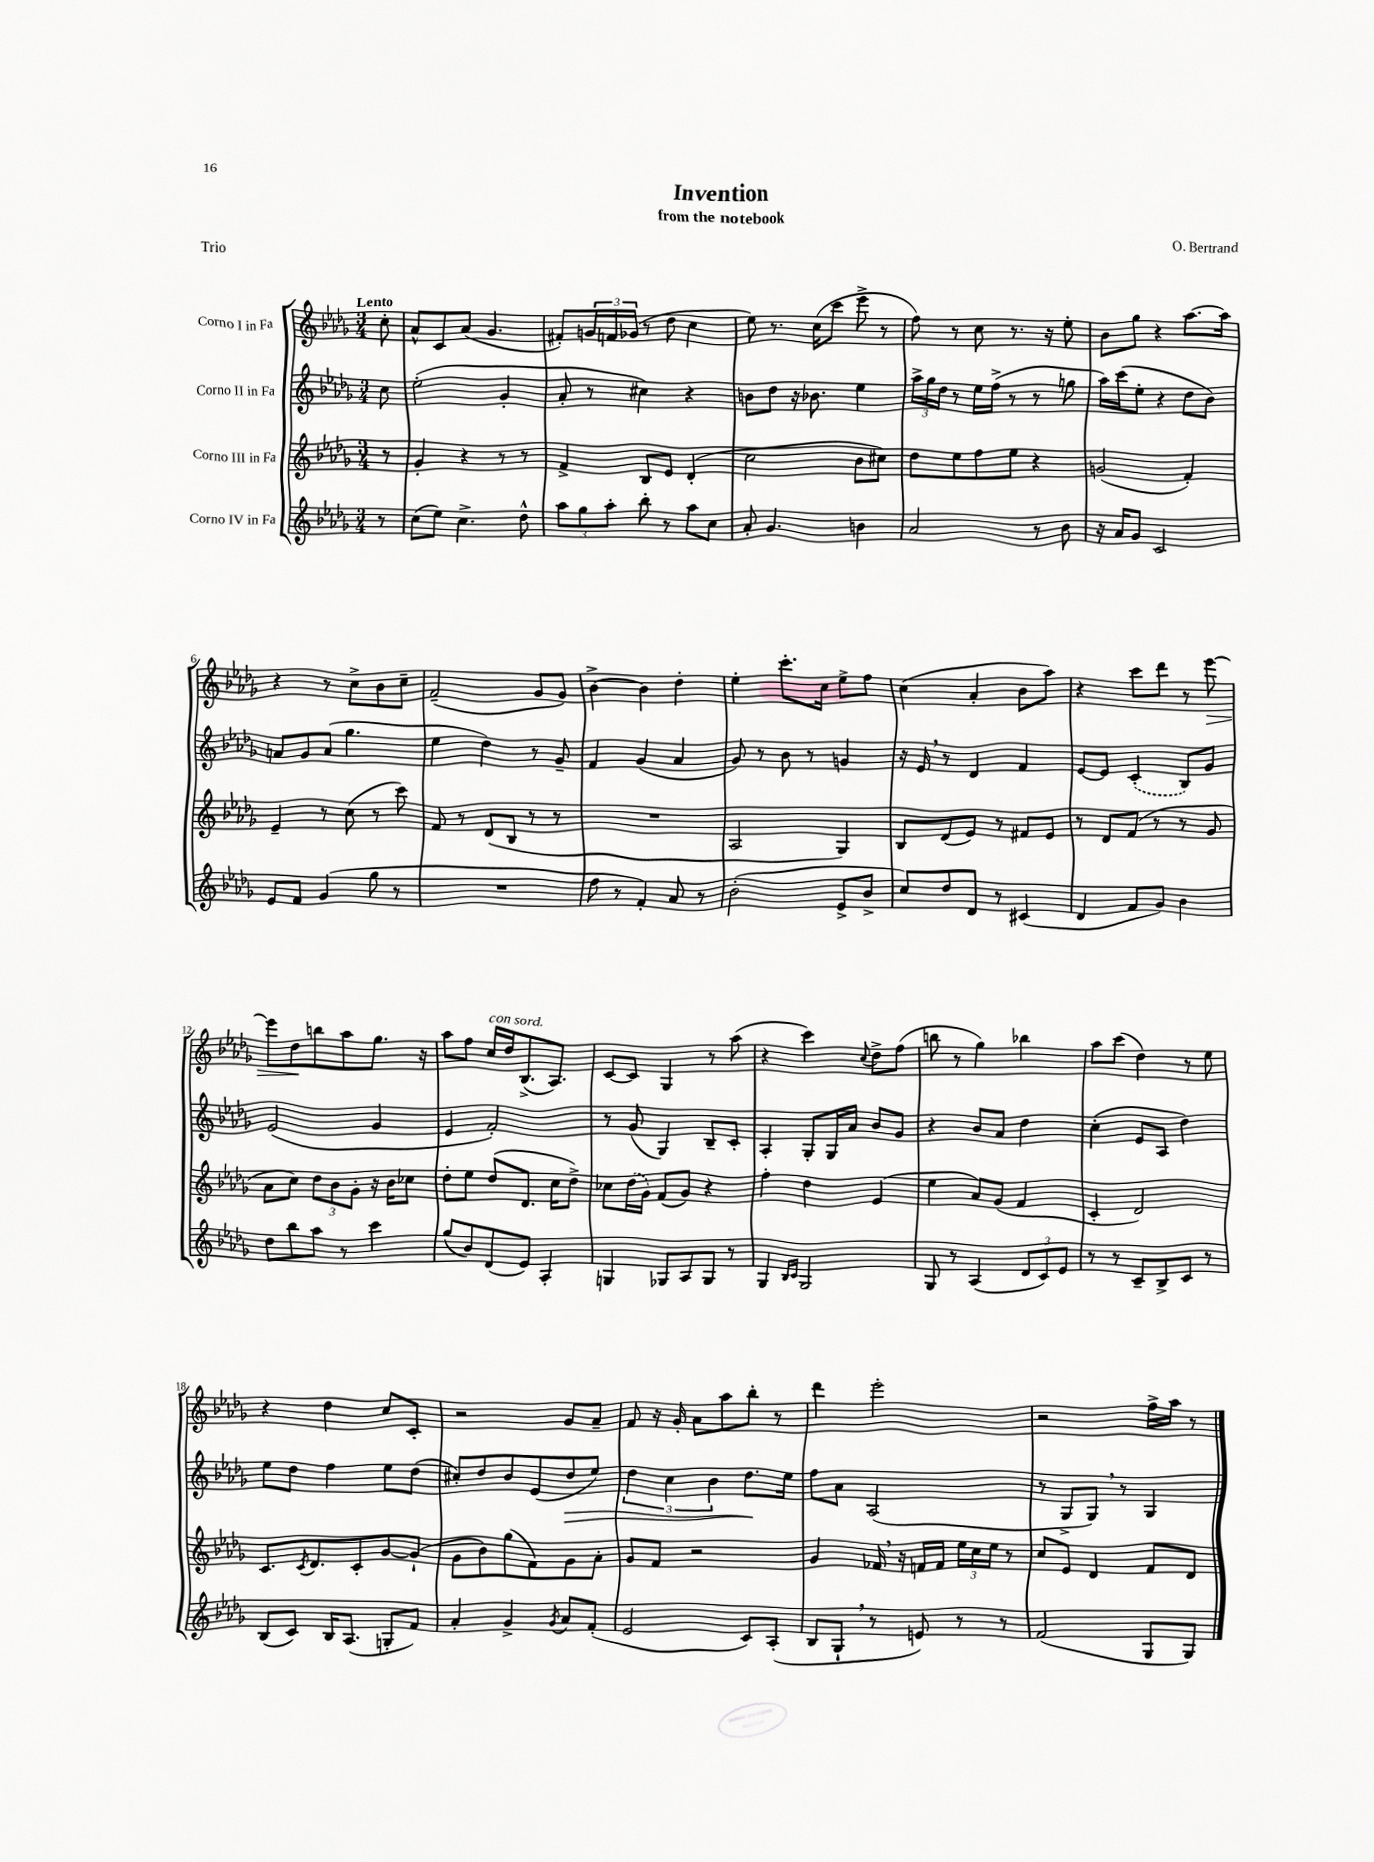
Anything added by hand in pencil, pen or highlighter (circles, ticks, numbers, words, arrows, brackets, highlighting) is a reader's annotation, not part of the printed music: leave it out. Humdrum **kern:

**kern	**kern	**kern	**kern
*staff4	*staff3	*staff2	*staff1
*clefG2	*clefG2	*clefG2	*clefG2
*k[b-e-a-d-g-]	*k[b-e-a-d-g-]	*k[b-e-a-d-g-]	*k[b-e-a-d-g-]
*M3/4	*M3/4	*M3/4	*M3/4
8r	8r	8cc	8cc'
=	=	=	=
(8cc	4g-'	(2ee-'	8a-^^
8ee-)	.	.	8c
4.cc^	4r	.	(8a-
.	.	.	4.g-
.	8r	4g-'	.
8dd-^^	8r	.	.
=	=	=	=
12aa-	4f^	8a-'	8f#')
12gg-	.	.	.
.	.	8r	24g
12aa-'	.	.	24f
.	.	.	(24g-
8bb-'	8B-	4cc#)	8r
8r	8e-	.	8dd-
8aa-	(4d-'	4r	4cc
8cc	.	.	.
=	=	=	=
8a-'	2cc	8b	8ee-)
4.g-	.	8dd-	8.r
.	.	16r	.
.	.	8.b-	(16cc
.	.	.	8ccc
4b	8b-	4ee-	8eee-^
.	8cc#)	.	8r
=	=	=	=
2a-	8dd-	24aa-^	8ff)
.	.	24gg-	.
.	.	24dd-	.
.	8ee-	8r	8r
.	8ff	16ee-	8cc
.	.	(16ff^	.
.	8ee-	8r	8.r
8r	4r	8r	.
.	.	.	16r
8b-	.	8gg	8ee-'
=	=	=	=
16r	(2g	16aa-)	8b-
16a-	.	(16ccc	.
8g-	.	8ee-'	8gg-
2c	.	4r	4r
.	4f')	8dd-	[8.aa-
.	.	8b-)	.
.	.	.	16aa-]
=	=	=	=
8e-	4e-~	8a	4r
8f	.	8g-	.
(4g-	8r	(8a	8r
.	(8cc	4.gg-	8cc^
8gg-	8r	.	8b-
8r	8ccc)	.	8cc~
=	=	=	=
2.r	8f	4ee-	(2f~
.	8r	.	.
.	(8d-	4dd-)	.
.	8B-	.	.
.	8r	8r	8g-
.	8r	8g-~	8g-)
=	=	=	=
8ff	2.r	4f	[4b-^
8r	.	.	.
4f')	.	(4g-	4b-]
8a-	.	4a-	4dd-'
8r	.	.	.
=	=	=	=
(2b-'	2A-	8g-)	4ee-'
.	.	8r	.
.	.	8b-	8.ccc'
.	.	8r	.
.	.	.	16cc
8e-^	4G-)	4g	8ee-^
8b-^	.	.	8ff
=	=	=	=
8cc)	8B-	16r	(4cc
.	.	16e-	.
8dd-	(8d-	8r	.
8d-	8e-)	4d-	4a-'
8r	8r	.	.
(4c#	8f#	4f	8b-
.	8e-	.	8aa-)
=	=	=	=
4d-	8r	[8e-	4r
.	8d-	8e-]	.
8f	(8f	(4c'	8ccc
8g-)	8r	.	8ddd-
4b-	8r	8B-)	8r
.	8g-	8g-	[8eee-
=	=	=	=
8dd-	8a-	(2e-	8eee-]
8bb-	8cc)	.	8dd-
8aa-	12dd-	.	8bb
.	12b-	.	.
8r	.	.	8aa-
.	12g-'	.	.
4ccc	16r	4g-	8.gg-
.	16b-	.	.
.	8cc-	.	.
.	.	.	16r
=	=	=	=
(8gg-	8dd-'	4e-	8aa-
8b-)	8ee-	.	8ff
(8d-	(8dd-	2f')	16cc
.	.	.	16dd-
8e-)	8.d-	.	(8.B-^
4A-'	.	.	.
.	16cc	.	8.A-)
.	8dd-^)	.	.
=	=	=	=
4G	8cc-	8r	[8c
.	(16dd-	(8g-	8c]
.	16g-)	.	.
8G-	(8f	4G-)	4G-
8A-	8g-)	.	.
8G-	4r	8B-~	8r
8r	.	8c'	(8aa-
=	=	=	=
4G-	4ff'	4A-'	4r
16qqB-	.	.	.
16qqc	.	.	.
2G-	4dd-	8G-'	4ccc)
.	.	16G-	.
.	.	16a-	.
.	.	.	8qqcc
.	(4e-	8b-	8dd-^
.	.	8g-	(8ff
=	=	=	=
8G-	4ee-	4r	8bb
8r	.	.	8r
(4A-	8a-)	8b-	4gg-)
.	(8g-	8a-	.
12d-	4f	4dd-	4bb-
12c)	.	.	.
12e-	.	.	.
=	=	=	=
8r	4c'	(4cc'	8aa-
8r	.	.	(8ccc
8c~	2d-)	8e-	4dd-)
8B-^	.	8A-	.
8c	.	4dd-)	8r
8r	.	.	8ee-
=	=	=	=
(8B-	8.c	8ee-	4r
8c)	.	8dd-	.
.	8qc	.	.
.	8.d-	.	.
16B-	.	4ff	4dd-
(8.A-	.	.	.
.	8c'	.	.
8G'	[8g-	8ee-	8cc
8f)	(8g-`]	(8dd-	8c'
=	=	=	=
4a-'	8g-	8cc#')	2r
.	8b-)	8dd-	.
4g-^	(8gg-	8b-	.
.	8f)	(8e-	.
8qg-	.	.	.
8a-	8g-	8dd-	8g-
(8f'	8a-'	8ee-)	8a-~
=	=	=	=
2e-	8g-	6dd-	8f
.	8f	.	16r
.	.	6cc	.
.	.	.	16g-'
.	2r	.	8a-
.	.	6b-	.
.	.	.	8aa-
8c)	.	8.dd-	8bb-'
(8A-'	.	.	8r
.	.	16ee-	.
=	=	=	=
8B-	4g-	8ff	4ddd-
8G-`	.	8a-	.
8r	16f-	(2A-	2eee-'
.	16r	.	.
8e)	16f	.	.
.	16f	.	.
8r	24ee-	.	.
.	24cc	.	.
.	24ee-	.	.
8r	8r	.	.
=	=	=	=
(2f	8cc	8r	2r
.	8e-	8G-^	.
.	4d-	8G-)	.
.	.	8r	.
8G-	8f	4G-	16ff^
.	.	.	16aa-
8G-)	8d-	.	8r
==	==	==	==
*-	*-	*-	*-
